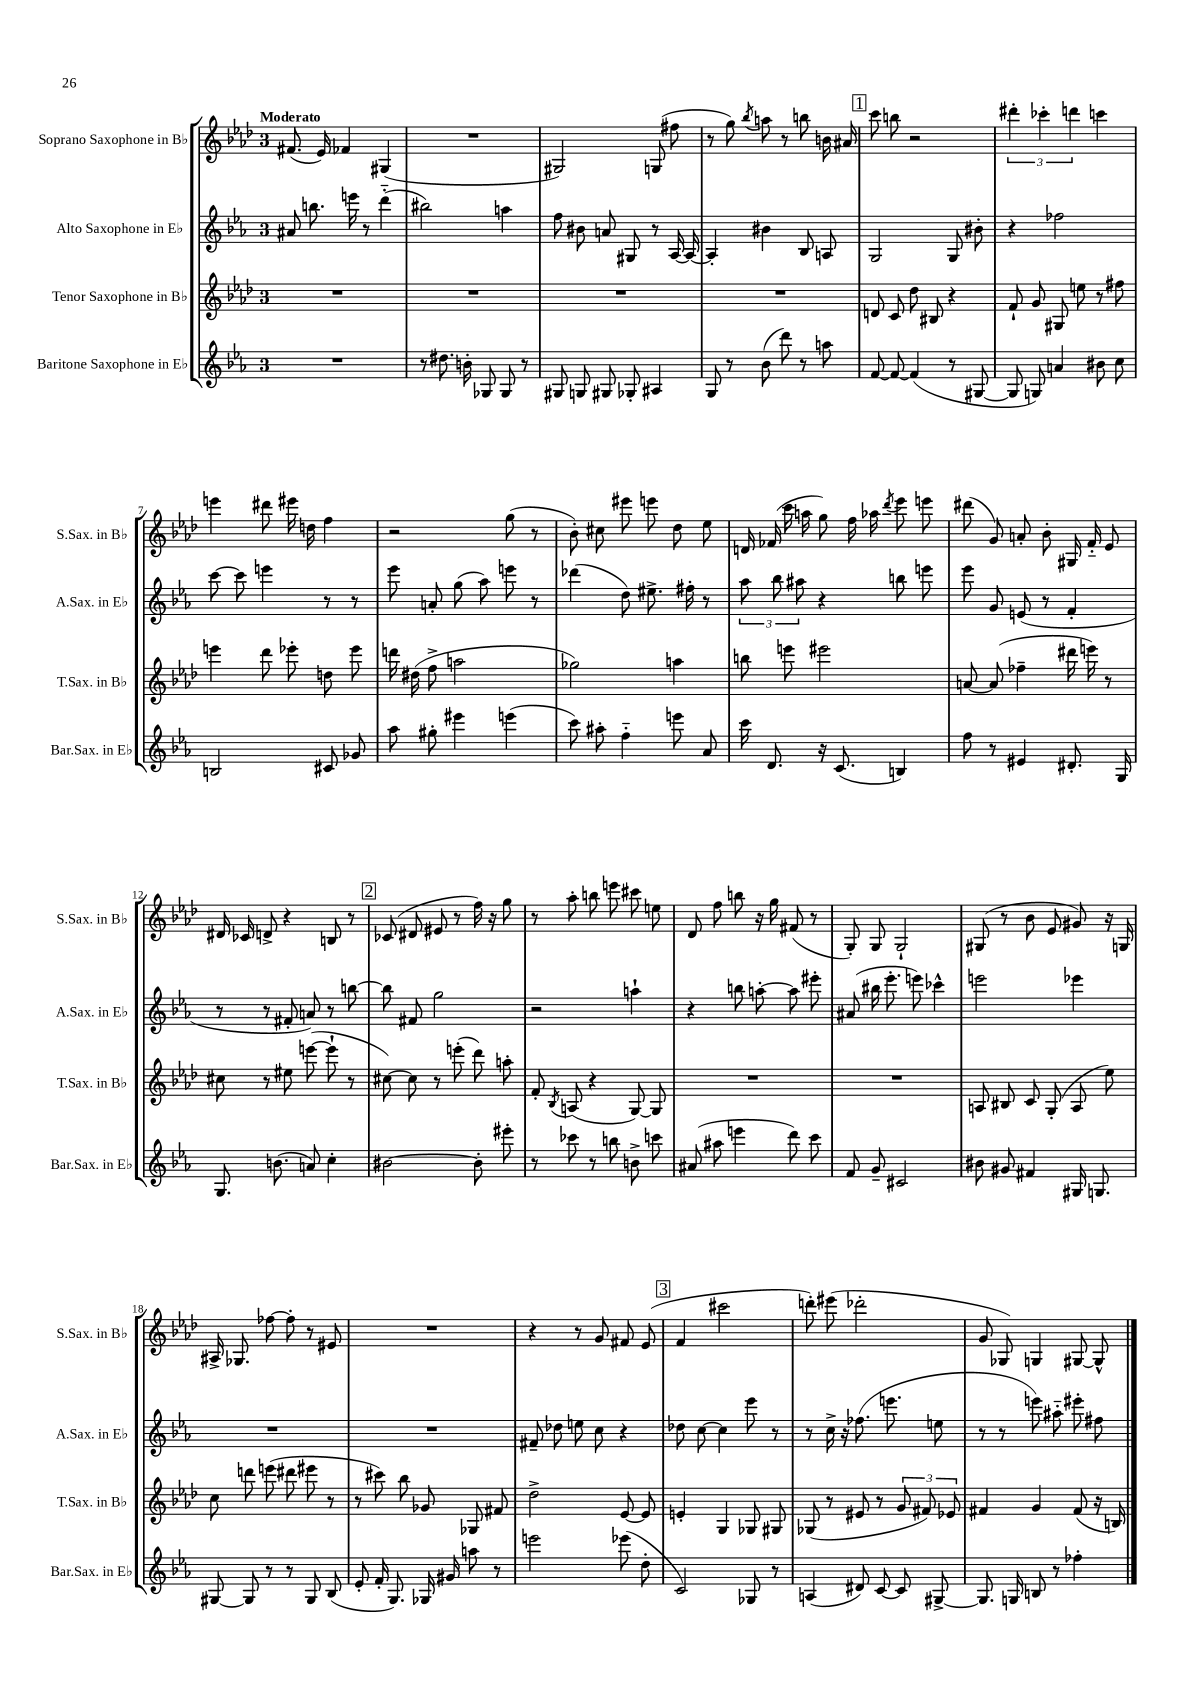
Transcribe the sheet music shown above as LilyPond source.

<<
\new StaffGroup <<
\new Staff = "s0" \with { instrumentName = "Soprano Saxophone in Bb" shortInstrumentName = "S.Sax. in Bb" } {
    \clef treble \key aes \major \once \override Staff.TimeSignature.style = #'single-digit \time 3/4 \tempo "Moderato"
    \autoBeamOff fis'8.( ees'16) fes'4 gis4( |
    R2. |
    gis2) g8( fis''8 |
    r8 g''8) \acciaccatura { bes''8 } a''8 r8 b''8 b'16 ais'16 |
    \mark \markup { \box "1" } c'''8 b''8 r2 |
    \tuplet 3/2 { dis'''4-. ces'''4-. d'''4 } c'''4 |
    e'''4 dis'''8 eis'''16 d''16 f''4 |
    r2 g''8( r8 |
    bes'8-.) cis''8 eis'''8 e'''8 des''8 ees''8 |
    d'16 fes'16( c'''16 a''16 g''8) f''16 aes''16 \acciaccatura { des'''8 } ees'''8 e'''8 |
    dis'''8( g'8) a'8-. bes'8-. gis16 f'16-_ ees'8 |
    dis'16 ces'16 d'8-> r4 b8 r8 |
    \mark \markup { \box "2" } ces'8( dis'8 eis'8 r8 f''16) r16 g''8 |
    r8 aes''8-. b''8 e'''8 cis'''8 e''8 |
    des'8 f''8 b''8 r16 g''16 fis'8( r8 |
    g8-.) g8 g2-! |
    gis8( r8 bes'8 ees'8 gis'8) r16 g16 |
    ais16-> ges8. fes''8~ fes''8-. r8 eis'8 |
    R2. |
    r4 r8 g'8 fis'8 ees'8( |
    \mark \markup { \box "3" } f'4 cis'''2 |
    d'''8-.) eis'''8( des'''2-. |
    g'8 ges8) g4 gis8~ gis8-^ \bar "|." |
}
\new Staff = "s1" \with { instrumentName = "Alto Saxophone in Eb" shortInstrumentName = "A.Sax. in Eb" } {
    \clef treble \key ees \major \once \override Staff.TimeSignature.style = #'single-digit \time 3/4
    \autoBeamOff ais'8 b''8. e'''16 r8 d'''4-_( |
    bis''2) a''4 |
    f''8 bis'8 a'8 gis8 r8 aes16~ aes16~ |
    aes4-. bis'4 bes8 a8 |
    \mark \markup { \box "1" } g2 g8 bis'8-. |
    r4 fes''2 |
    c'''8~ c'''8 e'''4 r8 r8 |
    ees'''8 a'8-. g''8( aes''8) e'''8 r8 |
    des'''4( d''8) eis''8.-> fis''16-. r8 |
    \tuplet 3/2 { aes''8 bes''8 ais''8 } r4 b''8 e'''8 |
    ees'''8 g'8 e'8( r8 f'4-. |
    r8 r8 fis'8-. a'8) r8 b''8~ |
    \mark \markup { \box "2" } b''8 fis'8 g''2 |
    r2 a''4-! |
    r4 b''8 a''8~-. a''8 eis'''8-. |
    ais'8( bis''16 ees'''8.-. e'''8) ces'''4-^ |
    e'''2 ees'''4 |
    R2. |
    R2. |
    fis'8-- des''8 e''8 c''8 r4 |
    \mark \markup { \box "3" } des''8 c''8~ c''4 ees'''8 r8 |
    r8 c''16-> r16 fes''8.( e'''8. e''8 |
    r8 r8 e'''8) ais''8-_ eis'''8-. fis''8 \bar "|." |
}
\new Staff = "s2" \with { instrumentName = "Tenor Saxophone in Bb" shortInstrumentName = "T.Sax. in Bb" } {
    \clef treble \key aes \major \once \override Staff.TimeSignature.style = #'single-digit \time 3/4
    \autoBeamOff R2. |
    R2. |
    R2. |
    R2. |
    \mark \markup { \box "1" } d'8 c'8 des''8 bis8 r4 |
    f'8-! g'8 gis8 e''8 r8 fis''8 |
    e'''4 des'''8 ees'''8-. d''8 ees'''8 |
    d'''16 dis''16( f''8-> a''2 |
    ges''2) a''4 |
    b''8 e'''8 eis'''2 |
    a'8~ a'8( fes''4-- dis'''16 e'''16) r8 |
    cis''8 r8 eis''8 e'''8~( e'''8-! r8 |
    \mark \markup { \box "2" } cis''8~) cis''8 r8 e'''8-.( des'''8) a''8-. |
    f'8-. \acciaccatura { bes8 } a8( r4 g8~) g8 |
    R2. |
    R2. |
    a8 bis8 c'8 g8-.( a8 ees''8) |
    c''8 d'''8 e'''8( dis'''8 eis'''8 r8 |
    r8 cis'''8) bes''8 ges'8 ges8 fis'8 |
    des''2-> ees'8~ ees'8 |
    \mark \markup { \box "3" } e'4-. g4 ges8 gis8 |
    ges8( r8 eis'8 r8 \tuplet 3/2 { g'8 fis'8) ees'8 } |
    fis'4 g'4 fis'8( r16 b16) \bar "|." |
}
\new Staff = "s3" \with { instrumentName = "Baritone Saxophone in Eb" shortInstrumentName = "Bar.Sax. in Eb" } {
    \clef treble \key ees \major \once \override Staff.TimeSignature.style = #'single-digit \time 3/4
    \autoBeamOff R2. |
    r8 dis''8. b'16-. ges8 ges8 r8 |
    gis8 g8 gis8 ges8-. ais4 |
    g8 r8 bes'8( d'''8) r8 a''8 |
    \mark \markup { \box "1" } f'8~ f'8~ f'4( r8 gis8~ |
    gis8 g8) a'4 bis'8 c''8 |
    b2 cis'8 ges'8 |
    aes''8 gis''8-. eis'''4 e'''4( |
    c'''8) ais''8-. f''4-_ e'''8 aes'8 |
    c'''16 d'8. r16 c'8.( b4) |
    f''8 r8 eis'4 dis'8.-. g16 |
    g8. b'8.( a'8) c''4-. |
    \mark \markup { \box "2" } bis'2~ bis'8-. eis'''8-. |
    r8 ces'''8 r8 b''8 b'8-> c'''8 |
    ais'8( ais''8 e'''4 d'''8) c'''8 |
    f'8 g'8-- cis'2 |
    bis'8 gis'8 fis'4 gis16 g8. |
    gis8~ gis8 r8 r8 gis8 bes8( |
    ees'8-. f'16-. g8.) ges16 gis'16 a''8 r8 |
    e'''2 ees'''8( d''8-. |
    \mark \markup { \box "3" } c'2) ges8 r8 |
    a4( dis'8) c'8~ c'8 gis8~-> |
    gis8. g16 b8 r8 fes''4-. \bar "|." |
}
>>
>>
